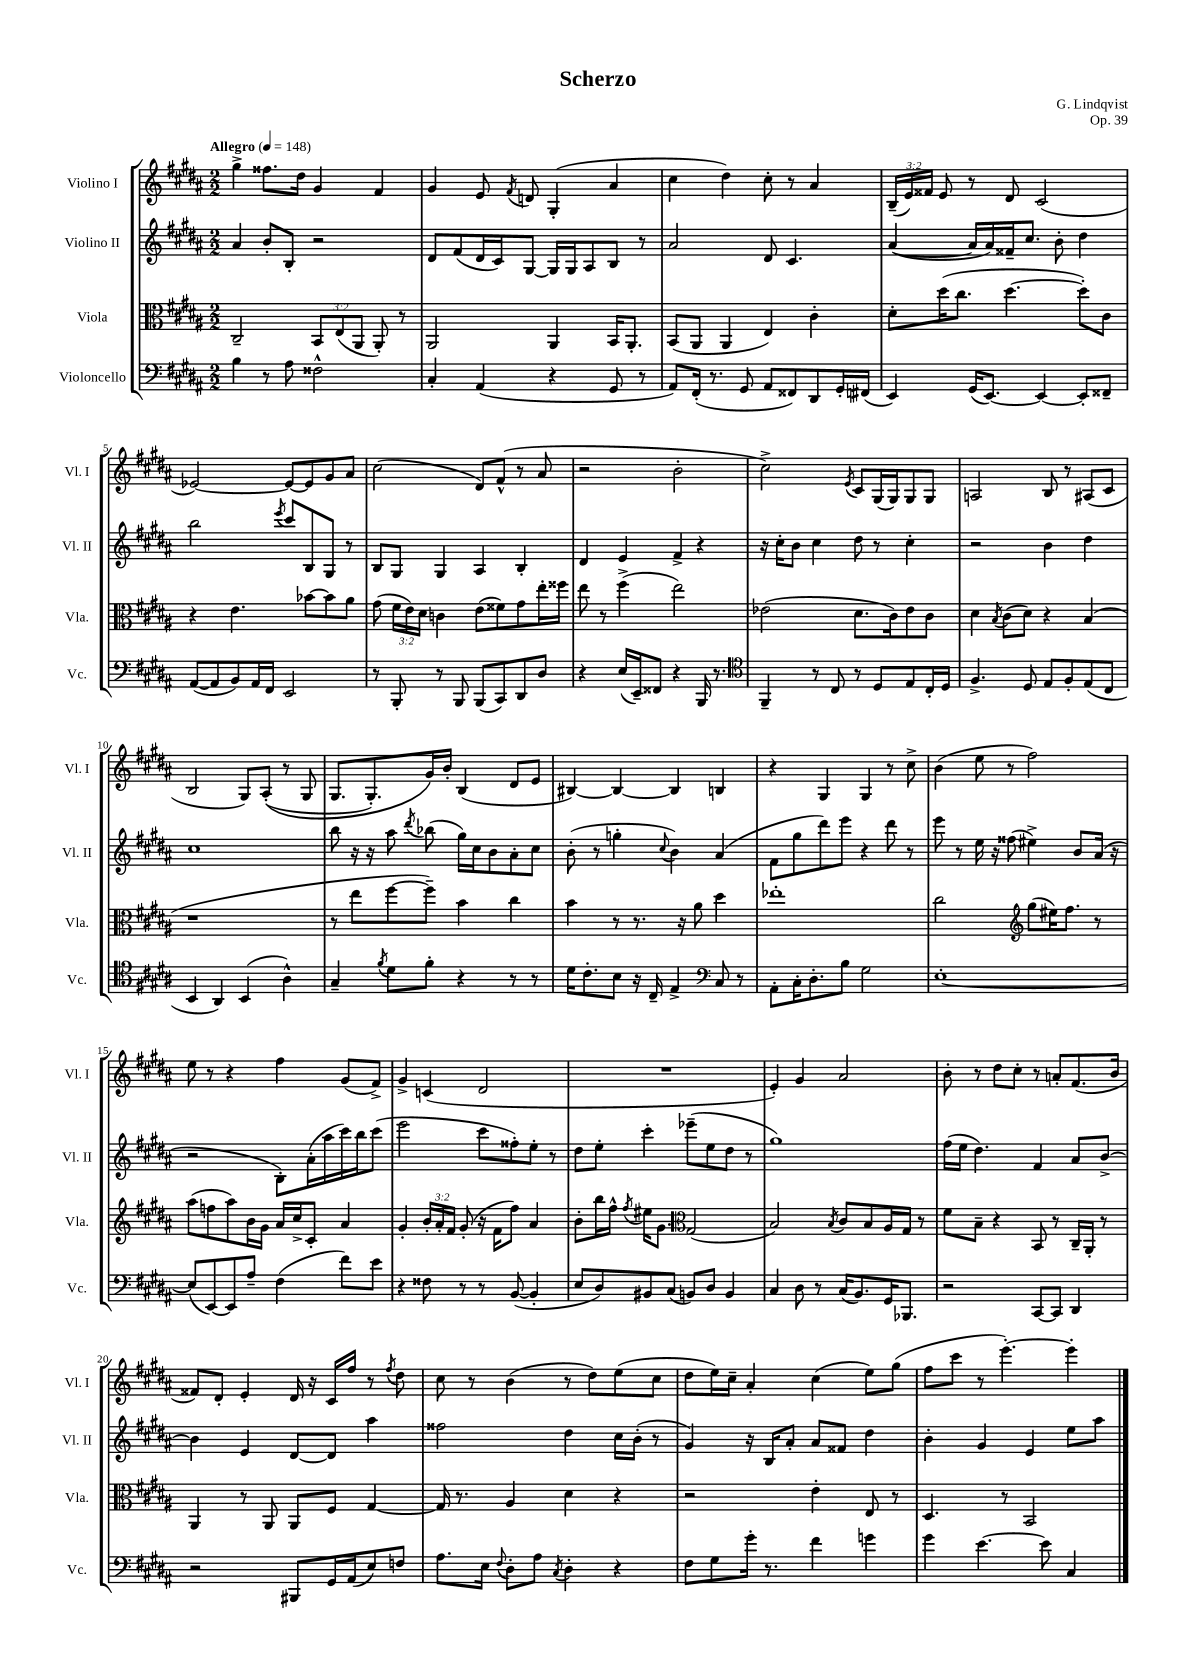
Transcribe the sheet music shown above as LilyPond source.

\header { title = "Scherzo" composer = "G. Lindqvist" opus = "Op. 39" }
<<
\new StaffGroup <<
\new Staff = "s0" \with { instrumentName = "Violino I" shortInstrumentName = "Vl. I" } {
    \clef treble \key b \major \numericTimeSignature \time 2/2 \override Staff.TupletNumber.text = #tuplet-number::calc-fraction-text \tempo "Allegro" 4 = 148
    \autoBeamOff gis''4-> fisis''8.[ dis''16] gis'4 fis'4 |
    gis'4 e'8 \acciaccatura { fis'8 } d'8 gis4-.( ais'4 |
    cis''4 dis''4) cis''8-. r8 ais'4 |
    \tuplet 3/2 { b16[--( e'16) fisis'16] } e'8 r8 dis'8 cis'2( |
    ees'2~) ees'8[~ ees'8 gis'8 ais'8] |
    cis''2( dis'8[) fis'8]-^( r8 ais'8 |
    r2 b'2-. |
    cis''2->) \acciaccatura { e'8 } cis'8[ gis16( gis16) gis8 gis8] |
    a2 b8 r8 ais8[( cis'8] |
    b2 gis8[) ais8]-.(\( r8 gis8 |
    gis8.[ gis8.-.) gis'16\) b'16]-. b4( dis'8[ e'8] |
    bis4~) bis4~ bis4 b4 |
    r4 gis4 gis4 r8 cis''8-> |
    b'4( e''8 r8 fis''2) |
    e''8 r8 r4 fis''4 gis'8[( fis'8]->) |
    gis'4-> c'4( dis'2 |
    R1 |
    e'4-.) gis'4 ais'2 |
    b'8-. r8 dis''8[ cis''8]-. r8 a'8[-. fis'8.( b'16] |
    fisis'8[) dis'8]-. e'4-. dis'16 r16 cis'16[ fis''16] r8 \acciaccatura { fis''8 } dis''8 |
    cis''8 r8 b'4( r8 dis''8[) e''8( cis''8] |
    dis''8[ e''16) cis''16]-- ais'4-. cis''4( e''8[) gis''8]( |
    fis''8[ cis'''8] r8 e'''4.~-.) e'''4-. \bar "|." |
}
\new Staff = "s1" \with { instrumentName = "Violino II" shortInstrumentName = "Vl. II" } {
    \clef treble \key b \major \numericTimeSignature \time 2/2
    \autoBeamOff ais'4 b'8[-. b8]-. r2 |
    dis'8[ fis'8( dis'16 cis'16) gis8]~ gis16[ gis16 ais8 b8] r8 |
    ais'2 dis'8 cis'4. |
    ais'4~( ais'16[ ais'16) fisis'16-- cis''8.] b'8-. dis''4 |
    b''2 \acciaccatura { e'''8 } cis'''8[ b8 gis8] r8 |
    b8[ gis8] gis4 ais4 b4-. |
    dis'4 e'4 fis'4-> r4 |
    r16 cis''16[-. b'8] cis''4 dis''8 r8 cis''4-. |
    r2 b'4 dis''4 |
    cis''1 |
    b''8 r16 r16 ais''8 \acciaccatura { dis'''8 } bes''8( gis''16[) cis''16 b'8 ais'8-. cis''8] |
    b'8-.( r8 g''4-. \appoggiatura { cis''8 } b'4) ais'4( |
    fis'8[ gis''8 dis'''8) e'''8] r4 dis'''8 r8 |
    e'''8 r8 e''16 r16 fisis''8( eis''4->) b'8[ ais'16]( r16 |
    r2 b8[-.) ais'16-.( ais''16 cis'''16) b''16 cis'''8]( |
    e'''2 cis'''8[ fisis''8-.) e''8]-. r8 |
    dis''8[ e''8]-. cis'''4-. ees'''8[--( e''8 dis''8] r8 |
    gis''1) |
    fis''16[( e''16] dis''4.) fis'4 ais'8[ b'8]~-> |
    b'4 e'4 dis'8[~ dis'8] ais''4 |
    fisis''2 dis''4 cis''16[ b'16]-.( r8 |
    gis'4) r16 b16[ ais'8]-. ais'8[ fisis'8] dis''4 |
    b'4-. gis'4 e'4 e''8[ ais''8] \bar "|." |
}
\new Staff = "s2" \with { instrumentName = "Viola" shortInstrumentName = "Vla." } {
    \clef alto \key b \major \numericTimeSignature \time 2/2 \override Staff.TupletNumber.text = #tuplet-number::calc-fraction-text
    \autoBeamOff cis2-- \tuplet 3/2 { b,8[ e8( ais,8] } ais,8-.) r8 |
    ais,2 ais,4 b,16[ ais,8.]-. |
    b,8[( ais,8] ais,4 e4) cis'4-. |
    dis'8[-. dis''16( cis''8.] dis''4.~ dis''8[-.) cis'8] |
    r4 e'4. bes'8[~ bes'8 ais'8] |
    gis'8( \tuplet 3/2 { fis'16[ e'16) dis'16] } c'4 e'8[( fisis'8) gis'8 e''16-. fisis''16] |
    e''8 r8 fis''4->( e''2) |
    ees'2( dis'8.[ cis'16) ees'8 cis'8] |
    dis'4 \acciaccatura { b8 } cis'8[( dis'8]) r4 b4( |
    r1 |
    r8 e''8[ fis''8~ fis''8]--) b'4 cis''4 |
    b'4 r8 r8. r16 ais'8 dis''4 |
    ees''1-. |
    cis''2 \clef treble gis''8[( eis''16) fis''8.] r8 |
    ais''8[( f''8 ais''8) b'16 gis'16] ais'16[ cis''16-> cis'8]-. ais'4 |
    gis'4-. \tuplet 3/2 { b'16[-. ais'16-. fis'16] } gis'8-.( r16 fis'16[ fis''8]) ais'4 |
    b'8[-. b''16 fis''16]-^ \acciaccatura { fis''8 } eis''16[ gis'8.] \clef alto gis2( |
    b2) \acciaccatura { b8 } cis'8[ b8 ais16 gis16] r8 |
    fis'8[ b8]-- r4 b,8 r8 cis16[-- ais,16]-. r8 |
    ais,4 r8 ais,8 ais,8[ fis8] gis4~ |
    gis16 r8. ais4 dis'4 r4 |
    r2 e'4-. e8 r8 |
    dis4. r8 b,2 \bar "|." |
}
\new Staff = "s3" \with { instrumentName = "Violoncello" shortInstrumentName = "Vc." } {
    \clef bass \key b \major \numericTimeSignature \time 2/2
    \autoBeamOff b4 r8 ais8 fisis2-^ |
    cis4-. ais,4( r4 gis,8 r8 |
    ais,8[) fis,16]-.( r8. gis,8 ais,8[ fisis,8) dis,8 gis,16-. fis,16]( |
    e,4) gis,16[( e,8.]~) e,4~ e,8[-. fisis,8]-- |
    ais,8[~( ais,8 b,8) ais,16 fis,16] e,2 |
    r8 b,,8-. r8 b,,8 b,,8[( cis,8) dis,8 dis8] |
    r4 e16[( e,16--) fisis,8] r4 b,,16 r8. |
    \clef tenor fis,4-- r8 cis8 r8 dis8[ e8 cis16-. dis16] |
    fis4.-> dis8 e8[ fis8-. e8( cis8] |
    b,4 ais,4) b,4( ais4-^) |
    gis4-- \acciaccatura { fis'8 } dis'8[ fis'8]-. r4 r8 r8 |
    dis'16[ cis'8.-. b8] r16 cis16-- e4-> \clef bass cis8 r8 |
    ais,8[-. cis16-. dis8.-. b8] gis2 |
    e1~-. |
    e8[( e,8~) e,8 ais8]-- fis4( fis'8[) e'8] |
    r4 fisis8 r8 r8 b,8~( b,4-. |
    e8[ dis8) bis,8 cis8]( b,8[) dis8] b,4 |
    cis4 dis8 r8 cis16[( b,8.) gis,16 bes,,8.] |
    r2 cis,8[~ cis,8] dis,4 |
    r2 bis,,8[ gis,16 ais,16( e8) f8] |
    ais8.[ e16] \appoggiatura { fis8 } dis8[-. ais8] \acciaccatura { cis8 } dis4-. r4 |
    fis8[ gis8 gis'16]-. r8. fis'4 g'4 |
    gis'4 e'4.~ e'8 cis4 \bar "|." |
}
>>
>>
